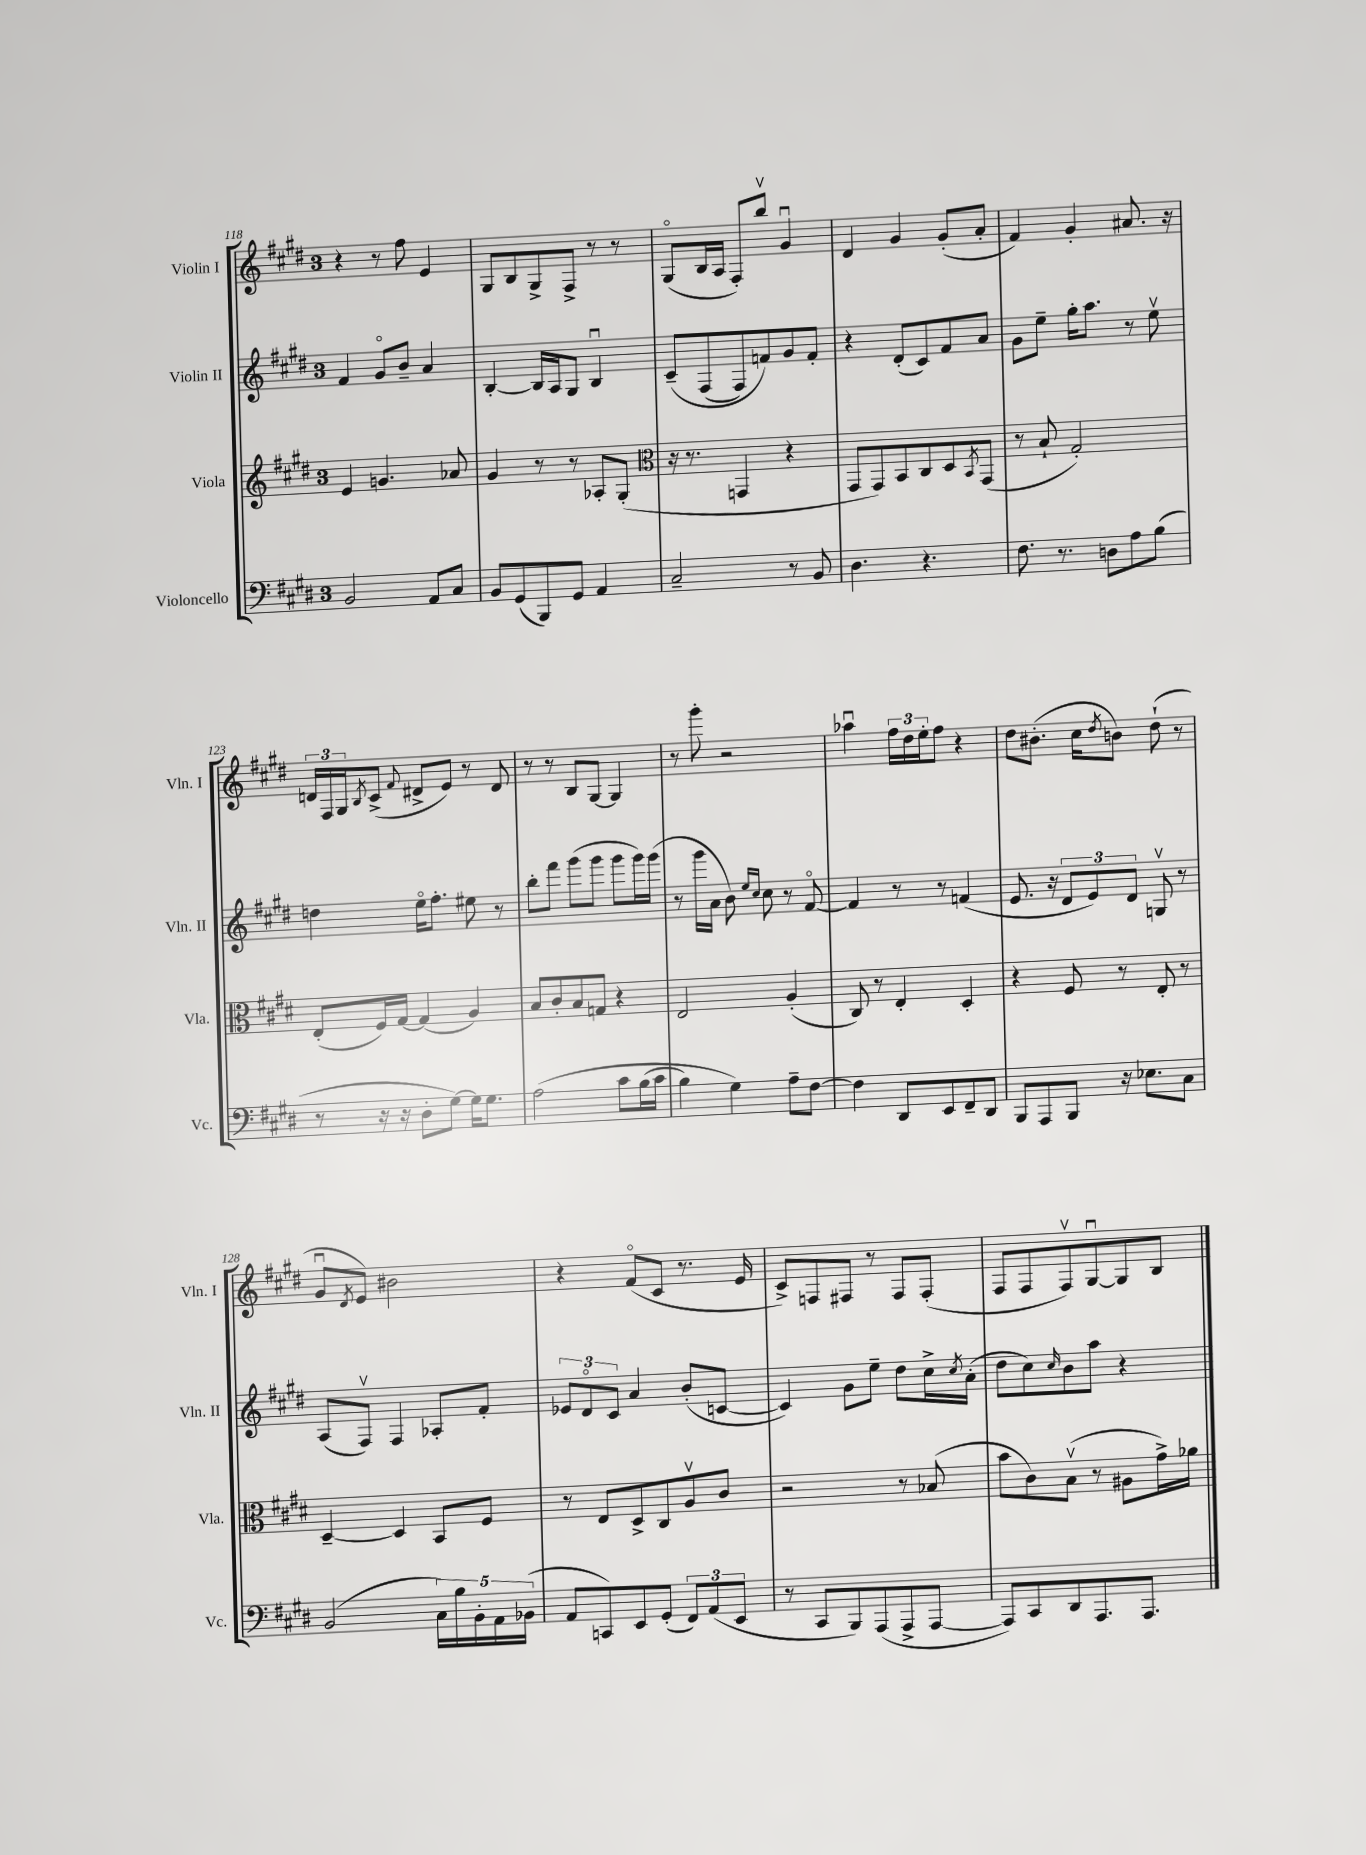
<<
\new StaffGroup <<
\new Staff = "s0" \with { instrumentName = "Violin I" shortInstrumentName = "Vln. I" } {
    \clef treble \key e \major \once \override Staff.TimeSignature.style = #'single-digit \time 3/4
    r4 r8 fis''8 e'4 |
    gis8 b8 gis8-> fis8-> r8 r8 |
    gis8\flageolet( b16 a16 fis8-.) b''8\upbow gis'4\downbow |
    dis'4 gis'4 gis'8-.( a'8-. |
    fis'4) gis'4-. ais'8. r16 |
    \tuplet 3/2 { d'16 fis16 gis16 } \acciaccatura { b8 } cis'8->( \appoggiatura { fis'8 } dis'8-> e'8) r8 dis'8 |
    r8 r8 b8 gis8~ gis4 |
    r8 gis'''8-. r2 |
    aes''4\downbow \tuplet 3/2 { fis''16 dis''16 e''16-. } fis''8 r4 |
    dis''8 bis'8.-.( cis''16 \acciaccatura { dis''8 } b'8) dis''8-!( r8 |
    gis'8\downbow \acciaccatura { dis'8 } e'8) bis'2 |
    r4 fis'8\flageolet( cis'8 r8. e'16 |
    cis'8->) f8 fis8 r8 fis8 fis8-.( |
    fis8 fis8 fis8\upbow) gis8~\downbow gis8 b8 \bar "|." |
}
\new Staff = "s1" \with { instrumentName = "Violin II" shortInstrumentName = "Vln. II" } {
    \clef treble \key e \major \once \override Staff.TimeSignature.style = #'single-digit \time 3/4
    fis'4 gis'8\flageolet b'8-- a'4 |
    b4~-. b16 a16 gis8 b4\downbow |
    cis'8--\( fis8( fis8) f'8\) gis'8 f'8-. |
    r4 dis'8-.( cis'8) fis'8 a'8 |
    gis'8 e''8-- gis''16-. a''8. r8 e''8\upbow |
    d''4 e''16\flageolet fis''8.-. eis''8 r8 |
    b''8-. fis'''8 gis'''8( gis'''8 gis'''8 gis'''16) gis'''16( |
    r8 gis'''16 a'16 b'8) \grace { e''16 cis''16 } cis''8 r8 fis'8~\flageolet |
    fis'4 r8 r8 f'4( |
    e'8. r16 \tuplet 3/2 { dis'8 e'8) dis'8 } g8\upbow r8 |
    a8( fis8\upbow) fis4 aes8-. fis'8-. |
    \tuplet 3/2 { ees'8 dis'8\flageolet cis'8 } a'4 b'8-.( c'8~ |
    c'4) gis'8 e''8-- dis''8 cis''16-> \acciaccatura { cis''8 } a'16-.( |
    dis''8 cis''8) \grace { cis''16 } b'8 a''8 r4 \bar "|." |
}
\new Staff = "s2" \with { instrumentName = "Viola" shortInstrumentName = "Vla." } {
    \clef treble \key e \major \once \override Staff.TimeSignature.style = #'single-digit \time 3/4
    e'4 g'4. aes'8 |
    gis'4 r8 r8 aes8-. gis8-.( |
    \clef alto r16 r8. g,4 r4 |
    gis,8 gis,8) b,8 cis8 dis8 \acciaccatura { b,8 } gis,8( |
    r8 b8-! gis2-.) |
    e8-.( fis16) gis16~ gis4( a4) |
    b8 cis'8-. b8 g8 r4 |
    e2 a4-.( |
    cis8) r8 e4-. dis4-. |
    r4 fis8 r8 e8-. r8 |
    dis4~-- dis4 b,8 fis8 |
    r8 e8 dis8-> cis8 a8\upbow cis'8 |
    r2 r8 bes8( |
    b'8 cis'8) b8\upbow( r8 ais8 gis'16->) aes'16 \bar "|." |
}
\new Staff = "s3" \with { instrumentName = "Violoncello" shortInstrumentName = "Vc." } {
    \clef bass \key e \major \once \override Staff.TimeSignature.style = #'single-digit \time 3/4
    b,2 a,8 cis8 |
    b,8 gis,8( b,,8) gis,8 a,4 |
    cis2-- r8 b,8 |
    dis4. r4. |
    fis8. r8. d8 a8 b8( |
    r8 r16 r16 dis8-. gis8~) gis16 gis8. |
    a2\( cis'8 b16( cis'16 |
    b4) gis4\) a8-- fis8~ |
    fis4 dis,8 e,8 fis,8-- dis,8 |
    b,,8 a,,8 b,,8 r16 ees8. cis8 |
    b,2( \tuplet 5/4 { cis16) b16 b,16-. a,16 bes,16( } |
    a,8 c,8) e,8 gis,8-.( \tuplet 3/2 { fis,8) a,8( e,8 } |
    r8 cis,8 b,,8) a,,8( a,,8-> a,,8~ |
    a,,8) cis,8 dis,8 a,,8. a,,8. \bar "|." |
}
>>
>>
\layout { \context { \Score currentBarNumber = #118 } }
